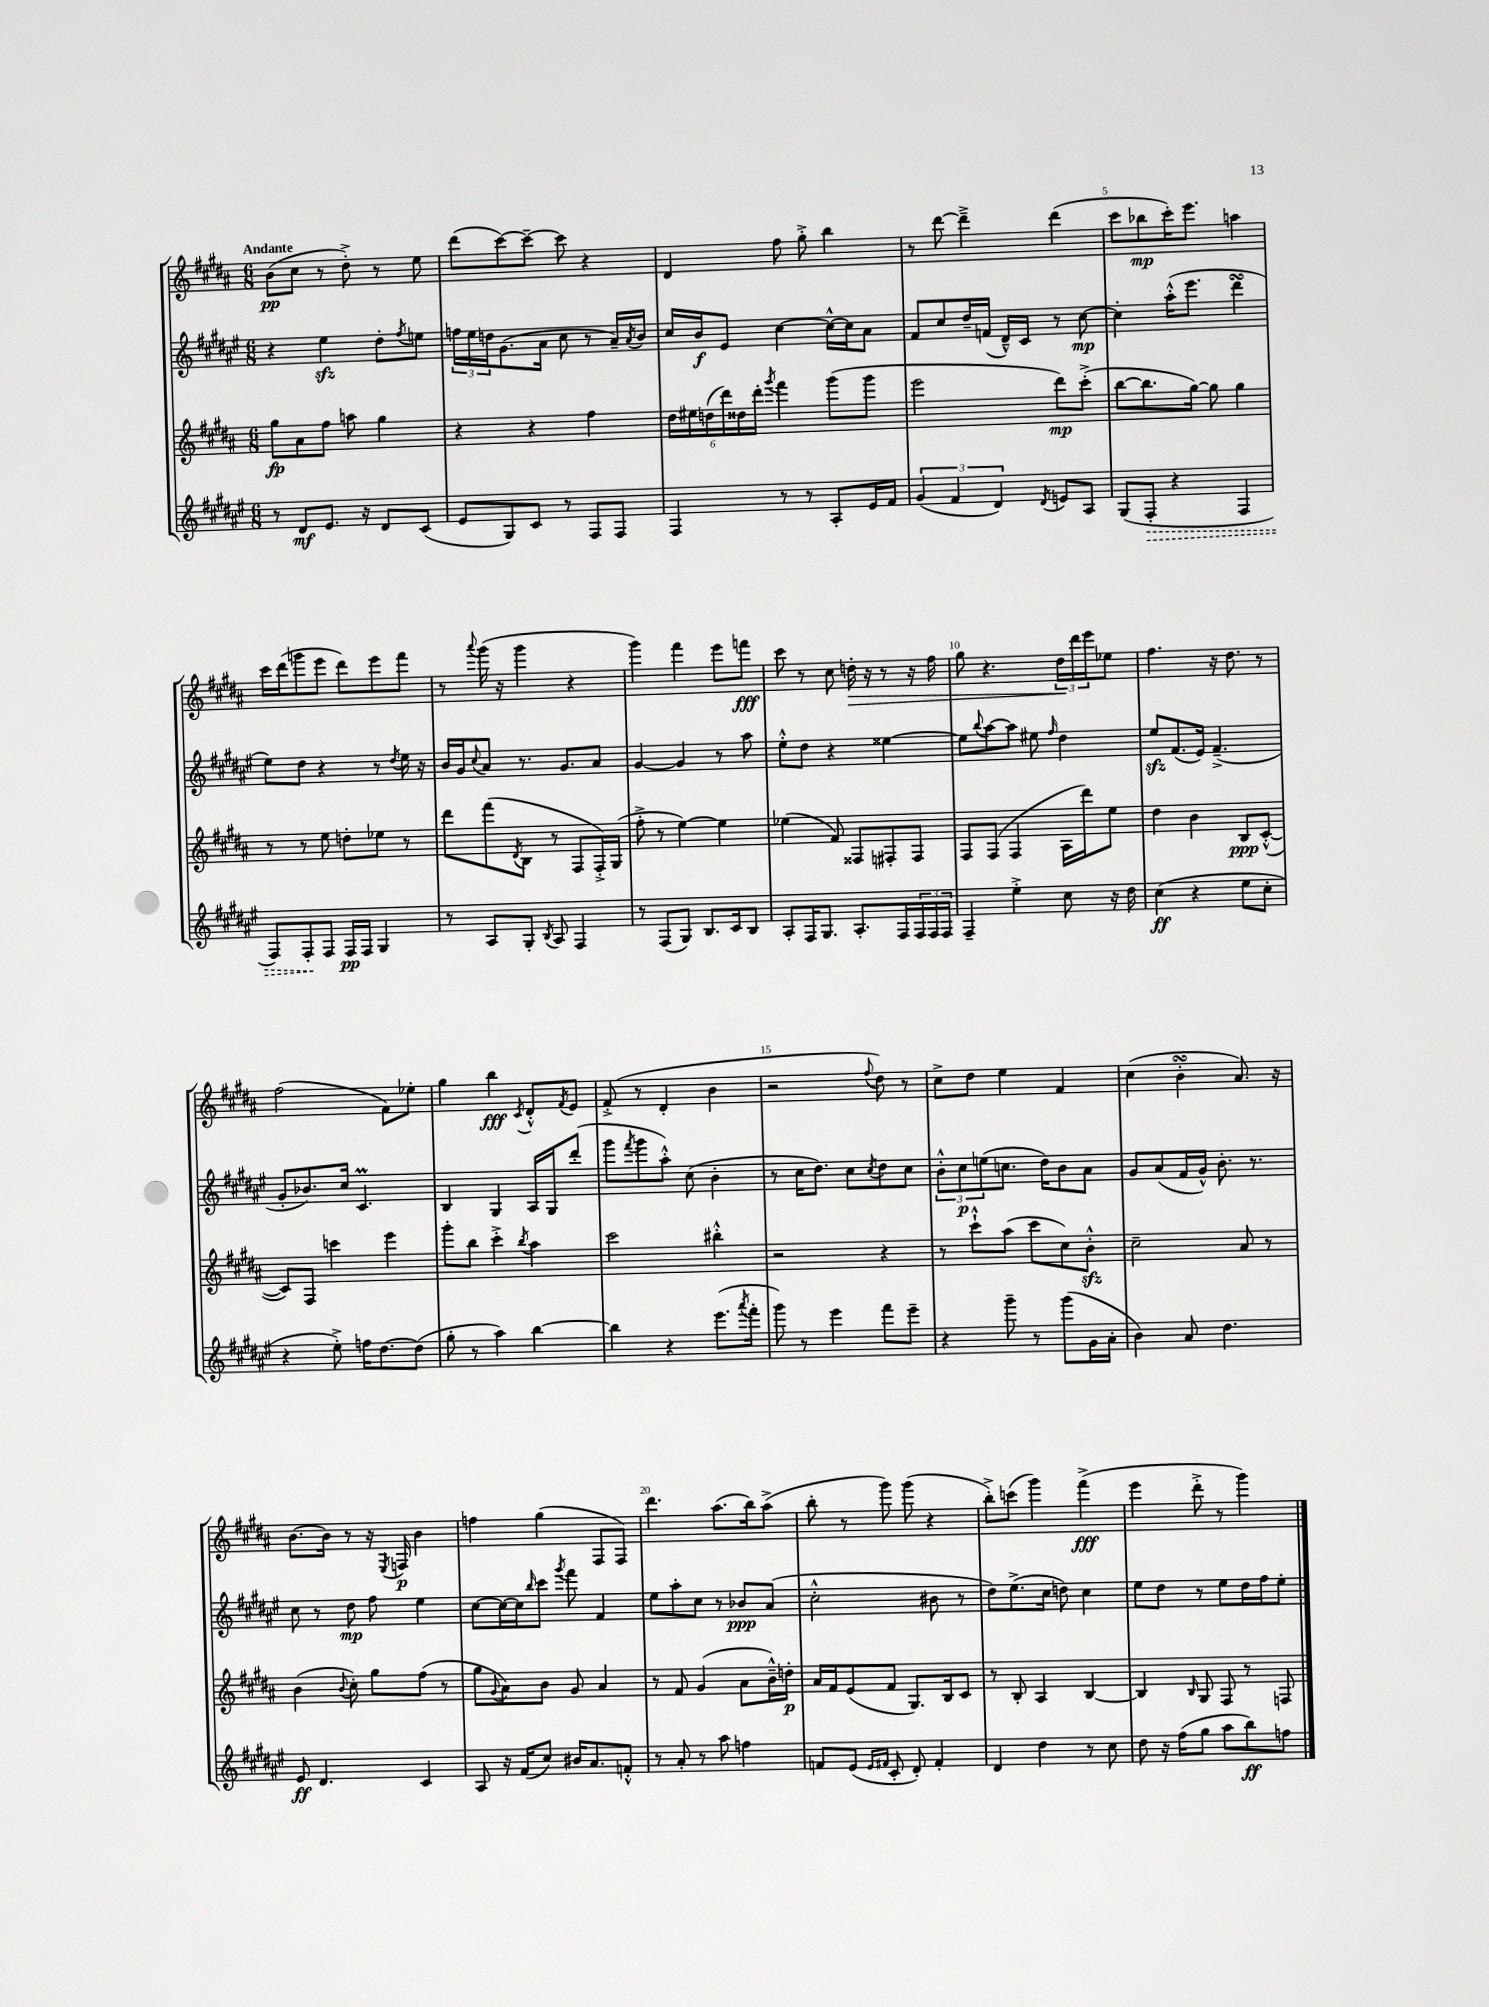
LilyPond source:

<<
\new StaffGroup <<
\new Staff = "s0" {
    \clef treble \key b \major \numericTimeSignature \time 6/8 \tempo "Andante"
    b'8\pp( cis''8 r8 dis''8-.->) r8 e''8 |
    dis'''8( cis'''8~) cis'''8~-- cis'''8 r4 |
    dis'4 fis''8 gis''8-.-> b''4 |
    r8 dis'''8~ dis'''4---> dis'''4( |
    cis'''8 bes''8\mp cis'''16-.) e'''8. a''4 |
    cis'''16 dis'''16( g'''8 e'''8 dis'''8) e'''8 fis'''8 |
    r8 \appoggiatura { ais'''8 } gis'''16( r16 gis'''4 r4 |
    gis'''4) fis'''4 e'''8 f'''8\fff |
    cis'''8 r8 cis''8 d''16-.\> r16 r8 r16 fis''16 |
    gis''8 r4. \tuplet 3/2 { dis''16\! dis'''16 e'''16 } ees''8 |
    fis''4. r16 dis''8. r8 |
    fis''2( fis'8) ees''8-. |
    gis''4 b''4\fff \acciaccatura { cis'8 } dis'8-.-^ \acciaccatura { fis'8 } e'8 |
    fis'8-.->( r8 dis'4-. b'4 |
    r2 \appoggiatura { fis''8 } dis''8) r8 |
    cis''8-> dis''8 e''4 fis'4 |
    cis''4( b'4-.\turn ais'8.) r16 |
    b'8.~ b'16 r8 r16 \acciaccatura { e8 } f16\p b'4 |
    f''4 gis''4( fis8 fis8) |
    dis'''4. ais''8.( b''16) ais''8->( |
    b''8-. r8 gis'''8) gis'''8( r4 |
    b''8-.->) c'''8( gis'''4) fis'''4->\fff( |
    e'''4 dis'''8-.-> r8 gis'''4) \bar "|." |
}
\new Staff = "s1" {
    \clef treble \key fis \major \numericTimeSignature \time 6/8
    r4 eis''4\sfz dis''8-. \acciaccatura { fis''8 } e''8 |
    \tuplet 3/2 { f''16 eis''16 d''16 } gis'8.( ais'16 cis''8 r8 ais'16--) \acciaccatura { ais'8 } b'16 |
    cis''16 b'16\f eis'8 cis''4~ cis''16~-^ cis''16 ais'8 |
    fis'8 cis''8 dis''16-- f'16( dis'16---^) cis'16 r8 cis''8~\mp |
    cis''4-. ais''16-.-^( eis'''8. dis'''4\turn |
    eis''8) dis''8 r4 r8 \acciaccatura { dis''8 } eis''16 r16 |
    b'16 gis'16 \appoggiatura { cis''8 } ais'8 r8. gis'8. ais'8 |
    gis'4~ gis'4 r8 ais''8 |
    eis''8-.-^ dis''8 r4 eisis''4~ |
    eisis''8 \appoggiatura { b''8 } ais''8~ ais''8 eis''8 \grace { fis''16 } dis''4 |
    eis''8\sfz fis'8.( eis'16) fis'4.--->( |
    gis'8-. bes'8.) cis''16 cis'4.\prall |
    b4 gis4 ais16 gis16 dis'''8-.( |
    gis'''8 \acciaccatura { fis'''8 } gis'''8 ais''8-.-^) cis''8( b'4-. |
    r8 cis''16 dis''8.) cis''8 \acciaccatura { cis''8 } dis''8 cis''8 |
    \tuplet 3/2 { b'8-.-^ cis''8\p e''8( } c''8. dis''16) b'8 ais'8 |
    gis'8 ais'8( fis'16 gis'16-^) b'8.-. r8. |
    cis''8 r8 dis''8\mp fis''8 eis''4 |
    cis''8~ cis''16~ cis''16 \grace { b''16 } cis'''8 \acciaccatura { gis'''8 } fis'''8 fis'4 |
    eis''8 ais''8-. cis''8 r8 bes'8\ppp ais'8( |
    cis''2-.-^ bis'8 r8 |
    dis''8) eis''8.->( cis''16 d''8) cis''4 |
    eis''8 dis''8 r8 eis''8 dis''16 fis''16 eis''8-. \bar "|." |
}
\new Staff = "s2" {
    \clef treble \key b \major \numericTimeSignature \time 6/8
    gis''8\fp ais'8 fis''8 a''8 gis''4 |
    r4 r4 fis''4 |
    \tuplet 6/4 { dis''16 eis''16 d''16( dis'''16) disis''16 dis'''16-. } \acciaccatura { gis'''8 } fis'''4 gis'''8( gis'''8 |
    e'''2 dis'''8\mp) cis'''8-.->( |
    b''8~ b''8. gis''16~) gis''8 gis''4 |
    r8 r8 e''8 d''8-. ees''8 r8 |
    dis'''8 fis'''8( \acciaccatura { dis'8 } b8 r8 fis8 fis16-.->) gis16( |
    fis''8-.-> r8 e''4~) e''4 |
    ees''4( fis'8) fisis8 fis8-. fis8 |
    fis8 fis8( fis4 ais16 dis'''16) e''8 |
    dis''4 b'4 b8\ppp cis'8~-.-^( |
    cis'8) fis8 c'''4 e'''4 |
    gis'''8-. b''8 cis'''4-.-> \acciaccatura { b''8 } ais''4 |
    cis'''2 bis''4-.-^ |
    r2 r4 |
    r8 cis'''8-!-^ ais''8( cis'''8 cis''8) b'8-.-^\sfz |
    cis''2-- ais'8 r8 |
    b'4( \appoggiatura { b'8 } cis''8-.) gis''8 fis''8( r8 |
    gis''8 \appoggiatura { gis'8 } ais'8) b'8 gis'8 ais'4 |
    r8 fis'8 gis'4( ais'8 b'16---^) d''16-.\p |
    ais'16 fis'16 e'8( fis'8 gis8.) b16 cis'8 |
    r8 b8-. ais4 b4~ |
    b4 \grace { b16 } gis8 fis8 r8 f8 \bar "|." |
}
\new Staff = "s3" {
    \clef treble \key fis \major \numericTimeSignature \time 6/8
    r8 dis'8\mf eis'8. r16 dis'8 cis'8( |
    eis'8 gis8) cis'8 r8 fis8 fis8 |
    fis4 r8 r8 ais8-. eis'16 fis'16 |
    \tuplet 3/2 { gis'4( fis'4 dis'4) } \acciaccatura { dis'8 } e'8 ais8 |
    gis8( \once \override Hairpin.style = #'dashed-line fis8-.\> r4 fis4 |
    fis8) fis8-.\! fis8 fis16\pp fis16 gis4 |
    r8 ais8 gis8-. \acciaccatura { b8 } ais8 fis4 |
    r8 fis8( gis8) b8. cis'16 b8 |
    ais8-. fis16 gis8. ais8.-. fis16 \tuplet 3/2 { fis16 fis16 fis16 } |
    fis4-- eis''4-.-> cis''8 r16 dis''16 |
    cis''4\ff( r4 eis''8 cis''8-. |
    r4 eis''8-.->) f''16 dis''8.~ dis''8( |
    gis''8-. r8 ais''4) b''4~ |
    b''4 r4 eis'''8.( \acciaccatura { ais'''8 } fis'''16-. |
    gis'''8) r8 eis'''4 fis'''8 eis'''8-- |
    r4 gis'''8-- r8 gis'''8( gis'16 ais'16-. |
    b'4) ais'8 dis''4. |
    eis'8\ff dis'4. cis'4 |
    ais8 r16 fis'16( cis''8) bis'16 ais'8. f'8-.-^ |
    r8 ais'8-. r8 ais''8 f''4 |
    f'8 eis'8( \grace { eis'16 fis'16 } cis'8-. dis'8-.) fis'4-. |
    dis'4 dis''4 r8 cis''8 |
    dis''8 r16 fis''16( gis''8 ais''8 b''8\ff) f''8 \bar "|." |
}
>>
>>
\layout { \context { \Score \override BarNumber.break-visibility = ##(#f #t #t) barNumberVisibility = #(every-nth-bar-number-visible 5) } }
